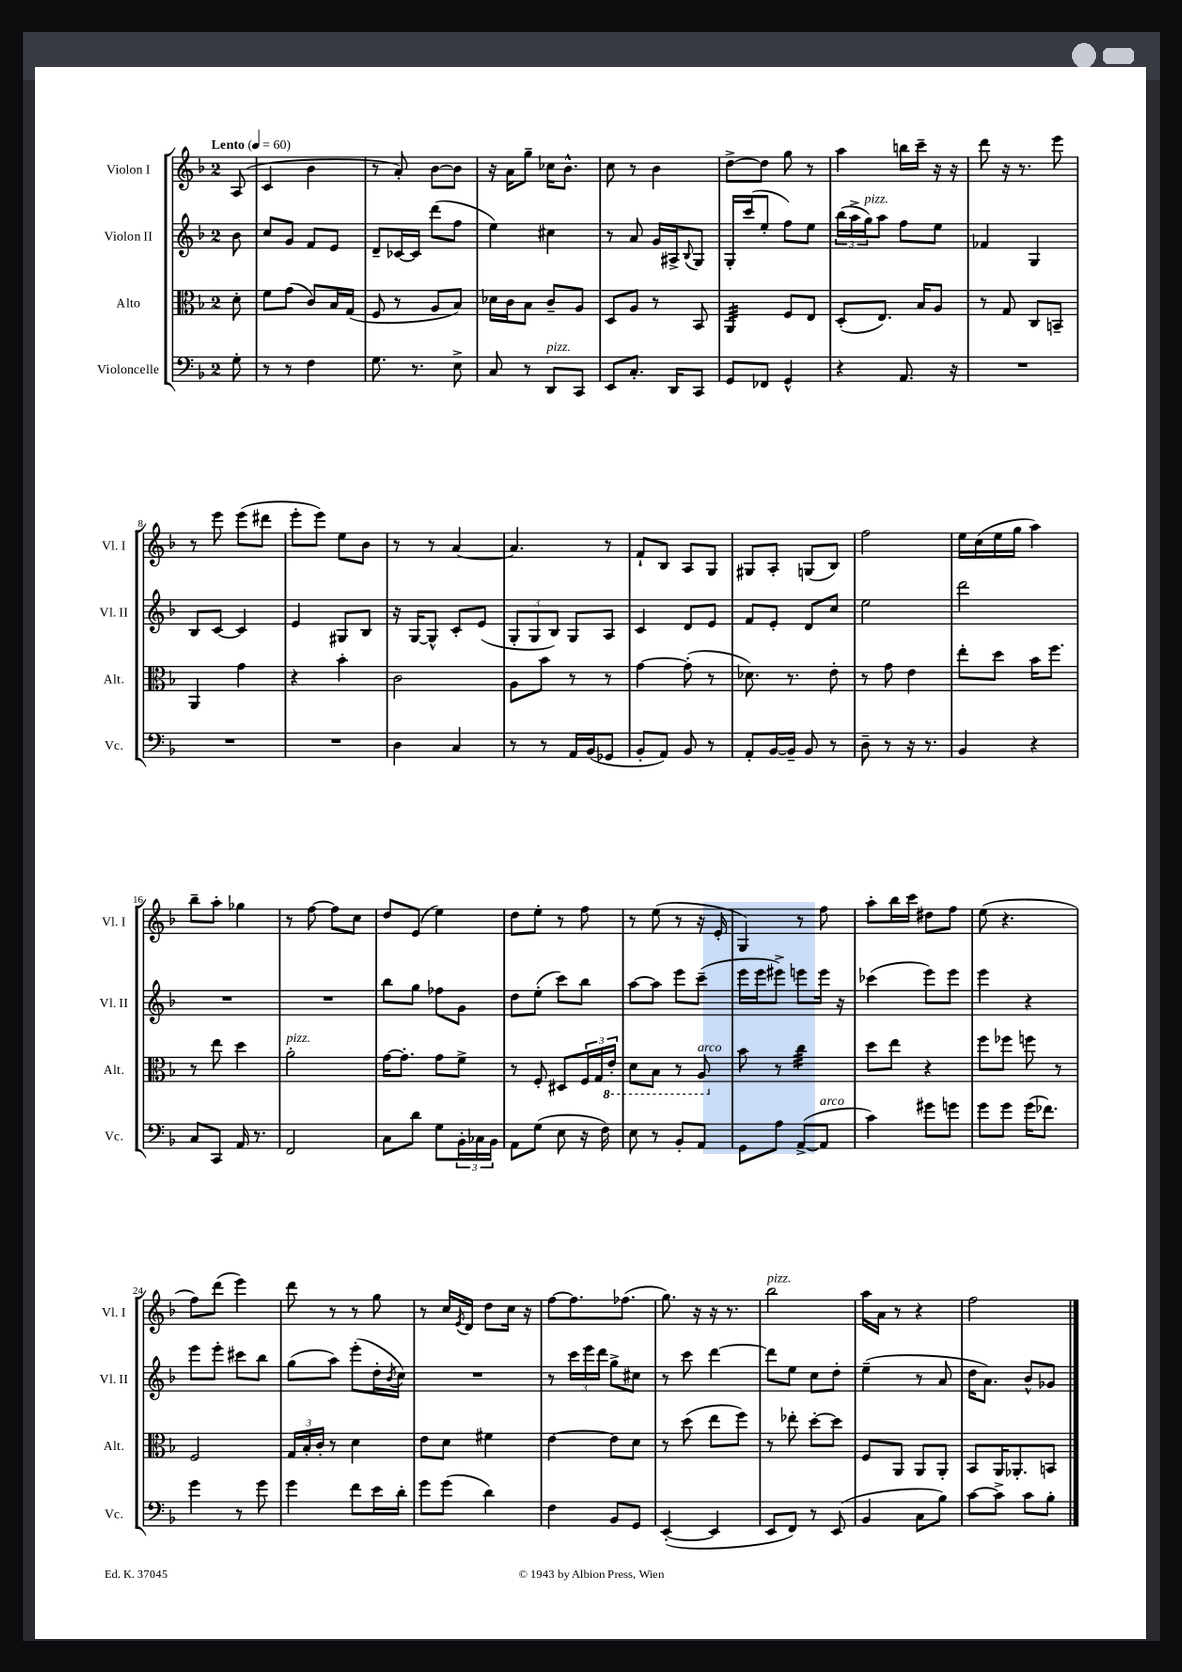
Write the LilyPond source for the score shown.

<<
\new StaffGroup <<
\new Staff = "s0" \with { instrumentName = "Violon I" shortInstrumentName = "Vl. I" } {
    \clef treble \key f \major \once \override Staff.TimeSignature.style = #'single-digit \time 2/4 \partial 8 \tempo "Lento" 4 = 60
    a8( |
    c'4 bes'4 |
    r8 a'8-.) bes'8~ bes'8 |
    r16 a'16 g''8-- ces''16 bes'8.-^ |
    c''8 r8 bes'4 |
    d''8~-> d''8 g''8 r8 |
    a''4 b''16 c'''16-- r16 r16 |
    d'''8 r16 r8. e'''8 |
    r8 e'''8 e'''8( dis'''8 |
    e'''8-. e'''8) e''8 bes'8 |
    r8 r8 a'4~ |
    a'4. r8 |
    f'8-! bes8 a8 g8 |
    gis8 a8-. g8( bes8) |
    f''2 |
    e''16 c''16( e''16 g''16 a''4) |
    bes''8-- a''8-. ges''4 |
    r8 f''8~ f''8 c''8 |
    d''8 e'8( e''4) |
    d''8 e''8-. r8 f''8 |
    r8 e''8( r8 r16 e'16-. |
    g4) r8 f''8 |
    a''8-. bes''16 c'''16 dis''8 f''8 |
    e''8( r4. |
    f''8) d'''8( e'''4) |
    d'''8 r8 r8 g''8 |
    r8 c''16 \acciaccatura { e'8 } d'16 d''8 c''16 r16 |
    f''8~ f''8. fes''8.( |
    g''8.) r16 r16 r8. |
    bes''2^\markup { \italic "pizz." } |
    a''16 a'16 r8 r4 |
    f''2 \bar "|." |
}
\new Staff = "s1" \with { instrumentName = "Violon II" shortInstrumentName = "Vl. II" } {
    \clef treble \key f \major \once \override Staff.TimeSignature.style = #'single-digit \time 2/4 \partial 8
    bes'8 |
    c''8 g'8 f'8 e'8 |
    d'8-- ces'16~ ces'16 d'''8( f''8 |
    e''4) cis''4 |
    r8 a'8 g'16 ais16-> \appoggiatura { bes8 } g8 |
    g16-. c'''16( e''8-. f''8) e''8 |
    \tuplet 3/2 { bes''16( a''16-> g''16^\markup { \italic "pizz." }) } a''8 f''8 e''8 |
    fes'4 g4 |
    bes8 c'8~ c'4 |
    e'4 gis8 bes8 |
    r16 g16~ g8-^ c'8-. e'8( |
    \tuplet 3/2 { g8-. g8 bes8) } g8 a8 |
    c'4 d'8 e'8 |
    f'8 e'8-. d'8 c''8 |
    e''2 |
    d'''2 |
    R2 |
    R2 |
    bes''8 g''8 fes''8 g'8 |
    d''8 e''8-.( c'''8) bes''8 |
    a''8~ a''8 e'''8 c'''8--( |
    e'''16 e'''16 eis'''8->) e'''8 e'''16 r16 |
    ces'''4( e'''8) e'''8 |
    e'''4 r4 |
    e'''8 e'''8-. cis'''8 bes''8 |
    g''8( a''8) e'''8-.( d''16-. \acciaccatura { bes'8 } c''16) |
    R2 |
    r8 \tuplet 3/2 { c'''16 e'''16 d'''16 } g''8-> cis''8 |
    r8 c'''8 d'''4~ |
    d'''8 e''8 c''8 d''8-. |
    e''4--( r8 a'8 |
    d''16 a'8.) bes'8-^ ges'8 \bar "|." |
}
\new Staff = "s2" \with { instrumentName = "Alto" shortInstrumentName = "Alt." } {
    \clef alto \key f \major \once \override Staff.TimeSignature.style = #'single-digit \time 2/4 \partial 8
    d'8-. |
    f'8 g'8( c'8) bes16 g16( |
    f8 r8 a8 bes8) |
    des'16 c'16 bes8 c'8-- a8 |
    d8 a8 r8 bes,8 |
    a,4:32 f8 e8 |
    d8-.( e8.) bes16 a8 |
    r8 g8 c8 b,8-- |
    a,4 g'4 |
    r4 bes'4-. |
    c'2 |
    a8 bes'8 r8 r8 |
    g'4~ g'8-.( r8 |
    des'8.) r8. e'8-. |
    r8 g'8 e'4 |
    e''8-. d''8 bes'16 f''8. |
    r8 e''8 d''4 |
    a'2-.^\markup { \italic "pizz." } |
    g'16~ g'8.-. g'8 f'8-> |
    r8 f8-. dis8 \tuplet 3/2 { f16 g16 \ottava #-1 e16-. } |
    d8 bes,8 r8 a,8^\markup { \italic "arco" } \ottava #0 |
    bes'8 r8 c''4:32 |
    d''8 e''8 r4 |
    f''8 fes''8 f''8 r8 |
    f2 |
    \tuplet 3/2 { g16 bes16-. c'16-. } r8 d'4 |
    e'8 d'8 fis'4 |
    e'4~ e'8 d'8 |
    r8 d''8( e''8 f''8) |
    r8 ees''8-. d''8~-. d''8 |
    f8 a,8 a,8 a,8-. |
    bes,8 a,16 aes,8.-. b,8 \bar "|." |
}
\new Staff = "s3" \with { instrumentName = "Violoncelle" shortInstrumentName = "Vc." } {
    \clef bass \key f \major \once \override Staff.TimeSignature.style = #'single-digit \time 2/4 \partial 8
    g8-. |
    r8 r8 f4 |
    g8. r8. e8-> |
    c8 r8 d,8^\markup { \italic "pizz." } c,8 |
    e,8 c8.-. d,16 c,8 |
    g,8 fes,8 g,4-^ |
    r4 a,8. r16 |
    R2 |
    R2 |
    R2 |
    d4 c4 |
    r8 r8 a,16 bes,16( ges,8 |
    bes,8-. a,8) bes,8 r8 |
    a,8-. bes,16~ bes,16-- bes,8 r8 |
    d8-- r8 r16 r8. |
    bes,4 r4 |
    c8 c,8 a,16 r8. |
    f,2 |
    c8 d'8 g8 \tuplet 3/2 { bes,16-. ces16 bes,16 } |
    a,8 g8( e8 r16 f16) |
    e8 r8 bes,8-. a,8 |
    g,8 a8 a,8~->( a,8^\markup { \italic "arco" } |
    c'4) gis'8 g'8 |
    g'8 g'8 g'16( fes'8.) |
    g'4 r8 g'8 |
    g'4 f'8 e'16 d'16-. |
    g'8 g'8( d'4) |
    f4 bes,8 g,8 |
    e,4~-.( e,4 |
    e,8 f,8) r8 e,8( |
    bes,4 c8 bes8) |
    c'8~ c'8-> c'8 bes8-. \bar "|." |
}
>>
>>
